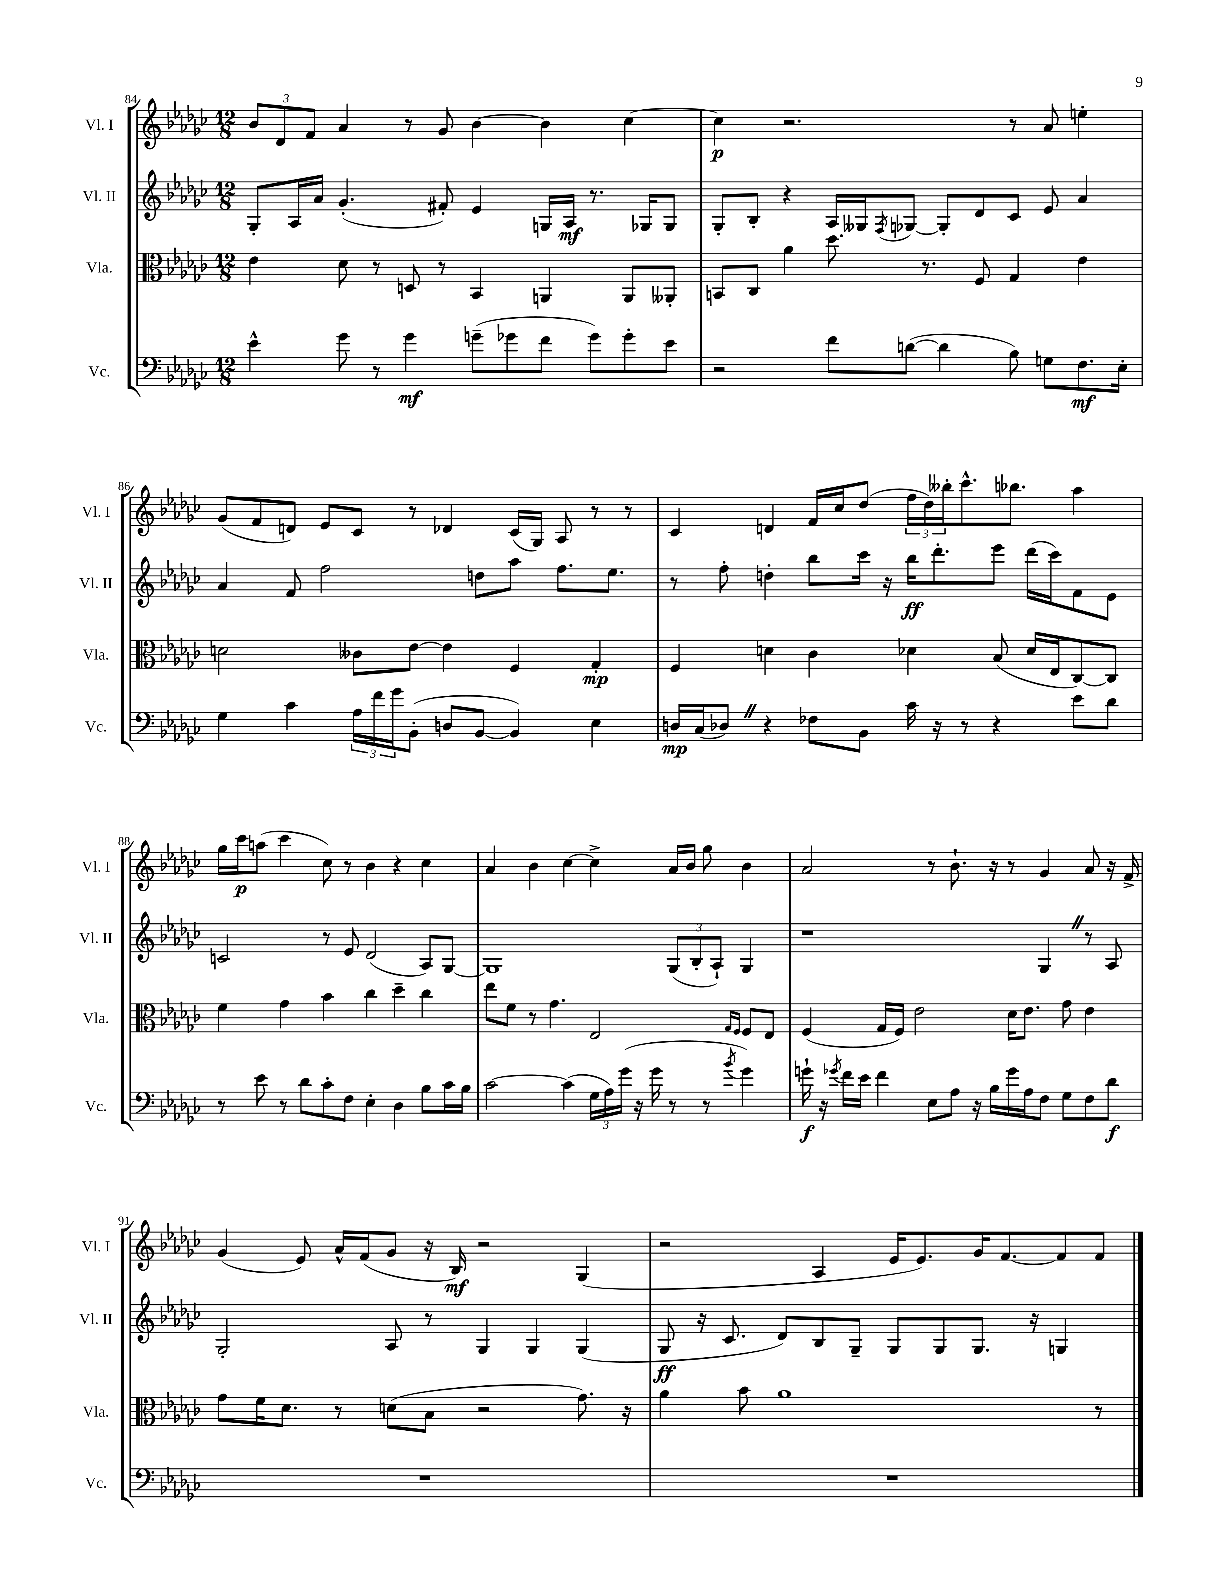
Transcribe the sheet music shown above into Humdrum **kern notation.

**kern	**dynam	**kern	**dynam	**kern	**dynam	**kern	**dynam
*part4	*part4	*part3	*part3	*part2	*part2	*part1	*part1
*staff4	*staff4	*staff3	*staff3	*staff2	*staff2	*staff1	*staff1
*I"Vc.	*	*I"Vla.	*	*I"Vl. II	*	*I"Vl. I	*
*I'Vc.	*	*I'Vla.	*	*I'Vl. II	*	*I'Vl. I	*
*clefF4	*	*clefC3	*	*clefG2	*	*clefG2	*
*k[b-e-a-d-g-c-]	*	*k[b-e-a-d-g-c-]	*	*k[b-e-a-d-g-c-]	*	*k[b-e-a-d-g-c-]	*
*M12/8	*	*M12/8	*	*M12/8	*	*M12/8	*
=84	=84	=84	=84	=84	=84	=84	=84
4e-^^\	.	4e-\	.	8G-'/L	.	12b-/L	.
.	.	.	.	.	.	12d-/	.
.	.	.	.	16A-/L	.	.	.
.	.	.	.	.	.	12f/J	.
.	.	.	.	16a-/JJ	.	.	.
8g-\	.	8d-\	.	(4.g-'/	.	4a-/	.
8r	.	8r	.	.	.	.	.
4g-\	mf	8Dn/	.	.	.	8r	.
.	.	8r	.	8f#X'/)	.	8g-/	.
(8gn~\L	.	4BB-/	.	4e-/	.	[4b-\	.
8g-X\	.	.	.	.	.	.	.
8f\J	.	4AAn/	.	16Gn/LL	.	4b-\]	.
.	.	.	.	16A-/JJ	mf	.	.
8g-\L)	.	.	.	8.r	.	.	.
8g-'\	.	8AA/L	.	.	.	[4cc-\	.
.	.	.	.	16G-X/KL	.	.	.
8e-\J	.	8AA--X'/J	.	8G-/J	.	.	.
=85	=85	=85	=85	=85	=85	=85	=85
2r	.	8BBn/L	.	8G-'/L	.	4cc-\]	p
.	.	8C-/J	.	8B-'/J	.	.	.
.	.	4a-\	.	4r	.	2.r	.
8f\L	.	8.dd-\	.	16A-/LL	.	.	.
.	.	.	.	16G--X/J	.	.	.
.	.	.	.	8qF/	.	.	.
([8dn\J	.	.	.	[8G-X/J	.	.	.
.	.	8.r	.	.	.	.	.
4d\]	.	.	.	8G-'/L]	.	.	.
.	.	8F/	.	8d-/	.	.	.
8B-\)	.	4G-/	.	8c-/J	.	8r	.
8Gn\L	.	.	.	8e-/	.	8a-/	.
8.F\	mf	4e-\	.	4a-/	.	4een'\	.
16E-'\Jk	.	.	.	.	.	.	.
!!LO:LB:g=z
=86	=86	=86	=86	=86	=86	=86	=86
4G-\	.	2dn\	.	4a-/	.	(8g-/L	.
.	.	.	.	.	.	8f/	.
4c-\	.	.	.	8f/	.	8dn/J)	.
.	.	.	.	2ff\	.	8e-/L	.
24A-\LL	.	8c--X\L	.	.	.	8c-/J	.
24f\	.	.	.	.	.	.	.
24g-\J	.	.	.	.	.	.	.
(8BB-'\J	.	[8e-\J	.	.	.	8r	.
8Dn/L	.	4e-\]	.	.	.	4d-X/	.
[8BB-/J	.	.	.	8ddn\L	.	.	.
4BB-/])	.	4F/	.	8aa-\J	.	(16c-/LL	.
.	.	.	.	.	.	16G-/JJ)	.
.	.	.	.	8.ff\L	.	8A-/	.
4E-\	.	4G-'/	mp	.	.	8r	.
.	.	.	.	8.ee-\J	.	.	.
.	.	.	.	.	.	8r	.
=87	=87	=87	=87	=87	=87	=87	=87
16Dn/LL	mp	4F/	.	8r	.	4c-/	.
(16C-/J	.	.	.	.	.	.	.
8D-XZ/J)	.	.	.	8ff'\	.	.	.
4r	.	4dn\	.	4ddn'\	.	4dn/	.
8F-X\L	.	4c-\	.	8bb-\L	.	16f/LL	.
.	.	.	.	.	.	16cc-/J	.
8BB-\J	.	.	.	16ccc-\Jk	.	(8dd-/J	.
.	.	.	.	16r	.	.	.
16c-\	.	4d-X\	.	16bb-\KL	ff	24ff\LL	.
.	.	.	.	.	.	24dd-\)	.
16r	.	.	.	8.ddd-'\	.	.	.
.	.	.	.	.	.	24bb--X'\J	.
8r	.	.	.	.	.	8.ccc-^^\	.
4r	.	(8B-/	.	8eee-\J	.	.	.
.	.	.	.	.	.	8.bb-X\J	.
.	.	16d-/LL	.	(16ddd-\LL	.	.	.
.	.	16E-/J	.	16ccc-\J)	.	.	.
8e-\L	.	[8C-/)	.	8f\	.	4aa-\	.
8d-\J	.	8C-/J]	.	8e-\J	.	.	.
!!LO:LB:g=z
=88	=88	=88	=88	=88	=88	=88	=88
8r	.	4f\	.	2cn/	.	16gg-\LL	.
.	.	.	.	.	.	16ccc-\J	p
8e-\	.	.	.	.	.	(8aan\J	.
8r	.	4g-\	.	.	.	4ccc-\	.
8d-\L	.	.	.	.	.	.	.
8c-'\	.	4b-\	.	8r	.	8cc-\)	.
8F\J	.	.	.	8e-/	.	8r	.
4E-'\	.	4cc-\	.	(2d-/	.	4b-\	.
4D-\	.	4dd-~\	.	.	.	4r	.
8B-\L	.	4cc-\	.	8A-/L)	.	4cc-\	.
16c-\L	.	.	.	[8G-/J	.	.	.
16B-\JJ	.	.	.	.	.	.	.
=89	=89	=89	=89	=89	=89	=89	=89
[2c-\	.	8ee-\L	.	1G-]	.	4a-/	.
.	.	8f\J	.	.	.	.	.
.	.	8r	.	.	.	4b-\	.
.	.	4.g-\	.	.	.	.	.
(4c-\]	.	.	.	.	.	[4cc-\	.
24G-\LL	.	2E-/	.	.	.	4cc-^\]	.
24A-\)	.	.	.	.	.	.	.
(24g-\JJ	.	.	.	.	.	.	.
16r	.	.	.	.	.	.	.
16g-\	.	.	.	.	.	.	.
8r	.	.	.	(12G-/L	.	16a-/LL	.
.	.	.	.	.	.	16b-/JJ	.
.	.	.	.	12B-'/	.	.	.
8r	.	.	.	.	.	8gg-\	.
.	.	.	.	12A-`/J)	.	.	.
.	.	16qqG-/LL	.	.	.	.	.
8qb-/	.	16qqF/JJ	.	.	.	.	.
4g-\)	.	8F/L	.	4G-/	.	4b-\	.
.	.	8E-/J	.	.	.	.	.
=90	=90	=90	=90	=90	=90	=90	=90
16gn`\	f	(4F/	.	1r	.	2a-/	.
16r	.	.	.	.	.	.	.
8qg-X/	.	.	.	.	.	.	.
16f\LL	.	.	.	.	.	.	.
16e-\JJ	.	.	.	.	.	.	.
4f\	.	16G-/LL	.	.	.	.	.
.	.	16F/JJ)	.	.	.	.	.
.	.	2e-\	.	.	.	.	.
8E-\L	.	.	.	.	.	8r	.
8A-\J	.	.	.	.	.	8.b-`\	.
16r	.	.	.	.	.	.	.
16B-\LL	.	.	.	.	.	16r	.
16g-\	.	16d-\KL	.	.	.	8r	.
16A-\J	.	8.e-\J	.	.	.	.	.
8F\J	.	.	.	4G-Z/	.	4g-/	.
8G-\L	.	8g-\	.	.	.	.	.
8F\	.	4e-\	.	8r	.	8a-/	.
8d-\J	f	.	.	8A-/	.	16r	.
.	.	.	.	.	.	16f^/	.
!!LO:LB:g=z
=91	=91	=91	=91	=91	=91	=91	=91
1.r	.	8g-\L	.	2G-'/	.	(4g-/	.
.	.	16f\K	.	.	.	.	.
.	.	8.d-\J	.	.	.	.	.
.	.	.	.	.	.	8e-/)	.
.	.	8r	.	.	.	16a-^^/LL	.
.	.	.	.	.	.	(16f/J	.
.	.	(8dn\L	.	8A-/	.	8g-/J	.
.	.	8B-\J	.	8r	.	16r	.
.	.	.	.	.	.	16B-/)	mf
.	.	2r	.	4G-/	.	2r	.
.	.	.	.	4G-/	.	.	.
.	.	8.g-\)	.	(4G-/	.	(4G-/	.
.	.	16r	.	.	.	.	.
=92	=92	=92	=92	=92	=92	=92	=92
1.r	.	4a-\	.	8G-/	ff	2r	.
.	.	.	.	16r	.	.	.
.	.	.	.	8.c-/	.	.	.
.	.	8b-\	.	.	.	.	.
.	.	1a-	.	8d-/L)	.	.	.
.	.	.	.	8B-/	.	4A-/	.
.	.	.	.	8G-~/J	.	.	.
.	.	.	.	8G-/L	.	16e-/KL	.
.	.	.	.	.	.	8.e-/)	.
.	.	.	.	8G-/	.	.	.
.	.	.	.	8.G-/J	.	16g-/K	.
.	.	.	.	.	.	[8.f/	.
.	.	.	.	16r	.	.	.
.	.	.	.	4Gn/	.	8f/]	.
.	.	8r	.	.	.	8f/J	.
==	==	==	==	==	==	==	==
*-	*-	*-	*-	*-	*-	*-	*-
